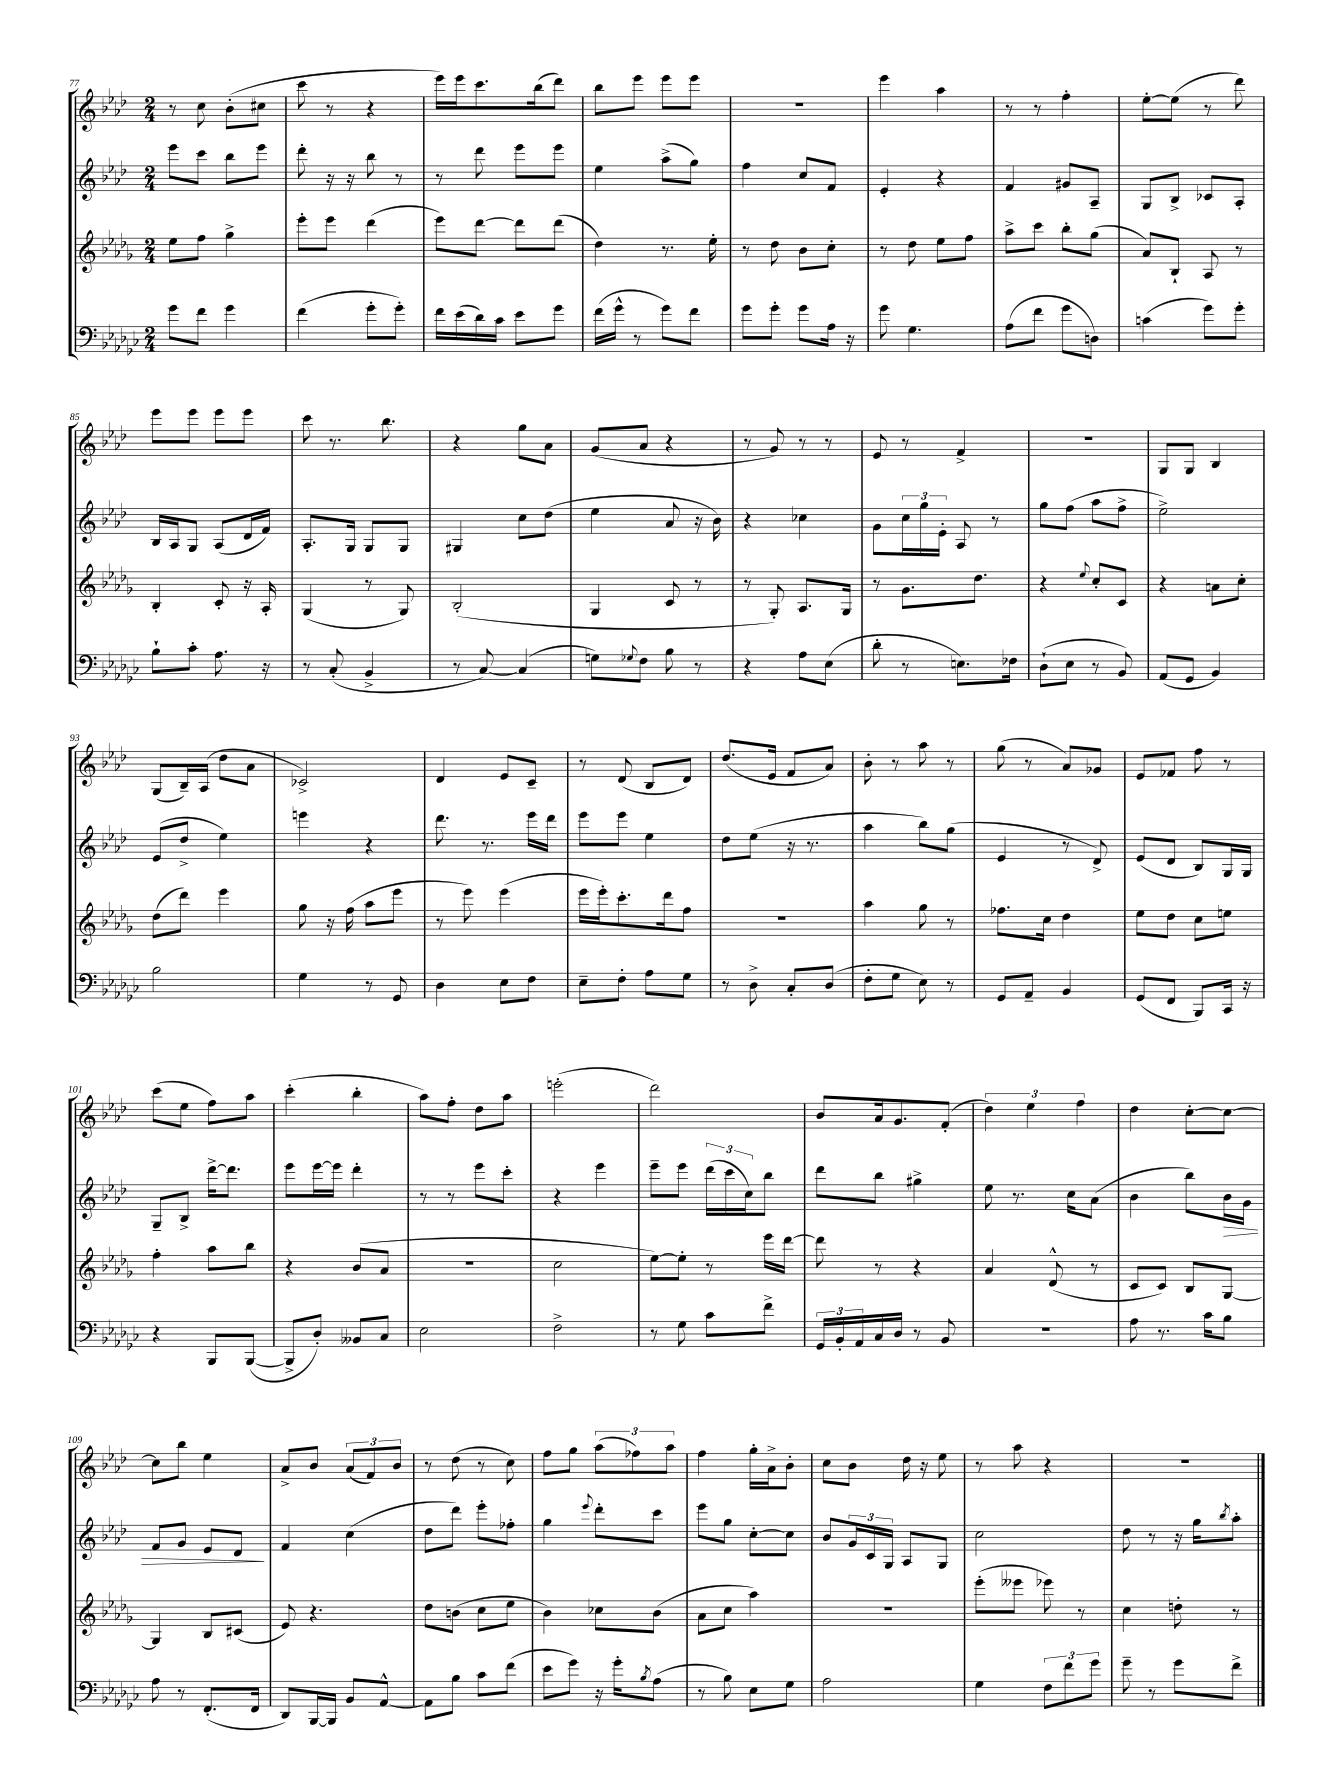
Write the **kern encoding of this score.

**kern	**kern	**kern	**kern
*staff4	*staff3	*staff2	*staff1
*clefF4	*clefG2	*clefG2	*clefG2
*k[b-e-a-d-g-c-]	*k[b-e-a-d-g-]	*k[b-e-a-d-]	*k[b-e-a-d-]
*M2/4	*M2/4	*M2/4	*M2/4
8g-	8ee-	8eee-	8r
8f	8ff	8ccc	8cc
4g-	4gg-^	8bb-	(8b-'
.	.	8eee-	8cc#
=	=	=	=
(4f	8eee-'	8ddd-'	8ccc
.	8eee-	16r	8r
.	.	16r	.
8g-'	(4ddd-	8bb-	4r
8g-')	.	8r	.
=	=	=	=
16f	8eee-)	8r	16eee-)
(16e-	.	.	16eee-
16d-)	[8ddd-	8ddd-	8.ccc
16c-	.	.	.
8e-	8ddd-]	8eee-	.
.	.	.	(16bb-
8g-	(8ddd-	8eee-	8ddd-)
=	=	=	=
(16f	4dd-)	4ee-	8bb-
16g-^^	.	.	.
8r	.	.	8eee-
8g-)	8.r	(8aa-^	8eee-
8f	.	8gg)	8eee-
.	16ee-'	.	.
=	=	=	=
8g-	8r	4ff	2r
8g-'	8dd-	.	.
8g-	8b-	8cc	.
16A-	8cc'	8f	.
16r	.	.	.
=	=	=	=
8g-	8r	4e-'	4eee-
4.G-	8dd-	.	.
.	8ee-	4r	4aa-
.	8ff	.	.
=	=	=	=
(8A-	8aa-^	4f	8r
8f	8ccc	.	8r
8g-	8bb-'	8g#	4ff'
8D)	(8gg-	8A-~	.
=	=	=	=
(4c	8a-)	8G	[8ee-'
.	8B-`	8B-^	(8ee-]
8g-)	8A-	8c-	8r
8g-'	8r	8A-'	8ddd-)
=	=	=	=
8B-`	4B-'	16B-	8eee-
.	.	16A-	.
8c-'	.	8G	8eee-
8.A-	8c'	(8A-	8eee-
.	16r	16d-	8eee-
16r	16A-'	16f)	.
=	=	=	=
8r	(4G-	8.A-'	8ccc
(8C-'	.	.	8.r
.	.	16G	.
4BB-^	8r	8G	.
.	.	.	8.bb-
.	8G-)	8G	.
=	=	=	=
8r	(2B-'	4G#	4r
[8C-)	.	.	.
(4C-]	.	8cc	8gg
.	.	(8dd-	8a-
=	=	=	=
8G)	4G-	4ee-	(8g
8qqG-	.	.	.
8F	.	.	8a-
8B-	8c	8a-	4r
8r	8r	16r	.
.	.	16b-)	.
=	=	=	=
4r	8r	4r	8r
.	8G-')	.	8g)
8A-	8.A-	4cc-	8r
(8E-	.	.	8r
.	16G-	.	.
=	=	=	=
8d-'	8r	8g	8e-
8r	8.g-	24cc	8r
.	.	24gg	.
.	.	24e-'	.
8.E)	.	8A-	4f^
.	8.dd-	.	.
.	.	8r	.
16F-	.	.	.
=	=	=	=
(8D-`	4r	8gg	2r
8E-	.	(8ff	.
.	8qqee-	.	.
8r	8cc'	8aa-	.
8BB-)	8c	8ff^	.
=	=	=	=
(8AA-	4r	2ee-^)	8G
8GG-	.	.	8G
4BB-)	8a	.	4B-
.	8cc'	.	.
=	=	=	=
2B-	(8dd-	(8e-	(8G
.	8ddd-)	8dd-^	16B-~)
.	.	.	(16A-
.	4eee-	4ee-)	8dd-
.	.	.	8a-
=	=	=	=
4G-	8gg-	4eee	2c-^)
.	16r	.	.
.	(16ff	.	.
8r	8aa-	4r	.
8GG-	8eee-	.	.
=	=	=	=
4D-	8r	8.ddd-	4d-
.	8eee-)	.	.
.	.	8.r	.
8E-	(4eee-	.	8e-
8F	.	16eee-	8c~
.	.	16ddd-	.
=	=	=	=
8E-~	16eee-	8eee-	8r
.	16eee-')	.	.
8F'	8.ccc'	8eee-	(8d-
8A-	.	4ee-	8B-
.	16ddd-	.	.
8G-	8ff	.	8d-)
=	=	=	=
8r	2r	8dd-	(8.dd-
8D-^	.	(8ee-	.
.	.	.	16e-
8C-'	.	16r	8f
.	.	8.r	.
(8D-	.	.	8a-)
=	=	=	=
8F'	4aa-	4aa-	8b-'
8G-	.	.	8r
8E-)	8gg-	8bb-)	8aa-
8r	8r	(8gg	8r
=	=	=	=
8GG-	8.ff-	4e-	(8gg
8AA-~	.	.	8r
.	16cc	.	.
4BB-	4dd-	8r	8a-)
.	.	8d-^)	8g-
=	=	=	=
(8GG-	8ee-	(8e-	8e-
8FF	8dd-	8d-	8f-
8BBB-)	8cc	8B-)	8ff
16CC-	8ee	16G	8r
16r	.	16G	.
=	=	=	=
4r	4ff'	8G~	(8ccc
.	.	8B-^	8ee-
8BBB-	8aa-	[16ddd-^	8ff)
.	.	8.ddd-]	.
([8BBB-	8bb-	.	8aa-
=	=	=	=
8BBB-^]	4r	8eee-	(4ccc'
8D-')	.	[16eee-	.
.	.	16eee-]	.
8BB--	(8b-	4ddd-'	4bb-'
8C-	8a-	.	.
=	=	=	=
2E-	2r	8r	8aa-)
.	.	8r	8ff'
.	.	8eee-	8dd-
.	.	8ccc'	8aa-
=	=	=	=
2F^	2cc	4r	(2eee'
.	.	4eee-	.
=	=	=	=
8r	[8ee-)	8eee-~	2ddd-)
8G-	8ee-']	8eee-	.
8c-	8r	(24ddd-	.
.	.	24ccc	.
.	.	24cc)	.
8f^	16eee-	8bb-	.
.	[16ddd-	.	.
=	=	=	=
24GG-	8ddd-]	8ddd-	8b-
24BB-'	.	.	.
24AA-	.	.	.
16C-	8r	8bb-	16a-
16D-	.	.	8.g
8r	4r	4gg#^	.
8BB-	.	.	(8f'
=	=	=	=
2r	4a-	8ee-	6dd-)
.	.	8.r	.
.	.	.	6ee-
.	(8d-^^	.	.
.	.	16cc	.
.	.	.	6ff
.	8r	(8a-	.
=	=	=	=
8A-	8c	4b-	4dd-
8.r	8c)	.	.
.	8B-	8bb-)	[8cc'
16c-	.	.	.
8B-	[8G-	16b-	8cc_
.	.	16g	.
=	=	=	=
8A-	4G-]	8f	8cc]
8r	.	8g	8bb-
(8.FF'	8B-	8e-	4ee-
.	(8c#	8d-	.
16FF	.	.	.
=	=	=	=
8DD-)	8e-)	4f	8a-^
[16BBB-	4.r	.	8b-
16BBB-]	.	.	.
8BB-	.	(4cc	(12a-
.	.	.	12f)
[8AA-^^	.	.	.
.	.	.	12b-
=	=	=	=
8AA-]	8dd-	8dd-	8r
8B-	(8b	8ddd-)	(8dd-
8c-	8cc	8eee-'	8r
(8f	8ee-	8ff-'	8cc)
=	=	=	=
8e-	4b-)	4gg	8ff
8g-)	.	.	8gg
.	.	8qqeee-	.
16r	8cc-	8ddd-'	(12aa-
16g-'	.	.	.
.	.	.	12ff-)
8qB-	.	.	.
(8A-	(8b-	8ccc	.
.	.	.	12aa-
=	=	=	=
8r	8a-	8eee-	4ff
8B-)	8cc	8gg	.
8E-	4aa-)	[8cc'	16gg'
.	.	.	16a-^
8G-	.	8cc]	8b-'
=	=	=	=
2A-	2r	8b-	8cc
.	.	24g	8b-
.	.	24c	.
.	.	24G	.
.	.	8A-	16dd-
.	.	.	16r
.	.	8G	8ee-
=	=	=	=
4G-	(8eee-'	2cc	8r
.	8eee--	.	8aa-
12F	8eee-)	.	4r
12f	.	.	.
.	8r	.	.
12g-	.	.	.
=	=	=	=
8g-~	4cc	8dd-	2r
8r	.	8r	.
8g-	8dd'	16r	.
.	.	16gg	.
.	.	8qbb-	.
8f^	8r	8aa-'	.
==	==	==	==
*-	*-	*-	*-
